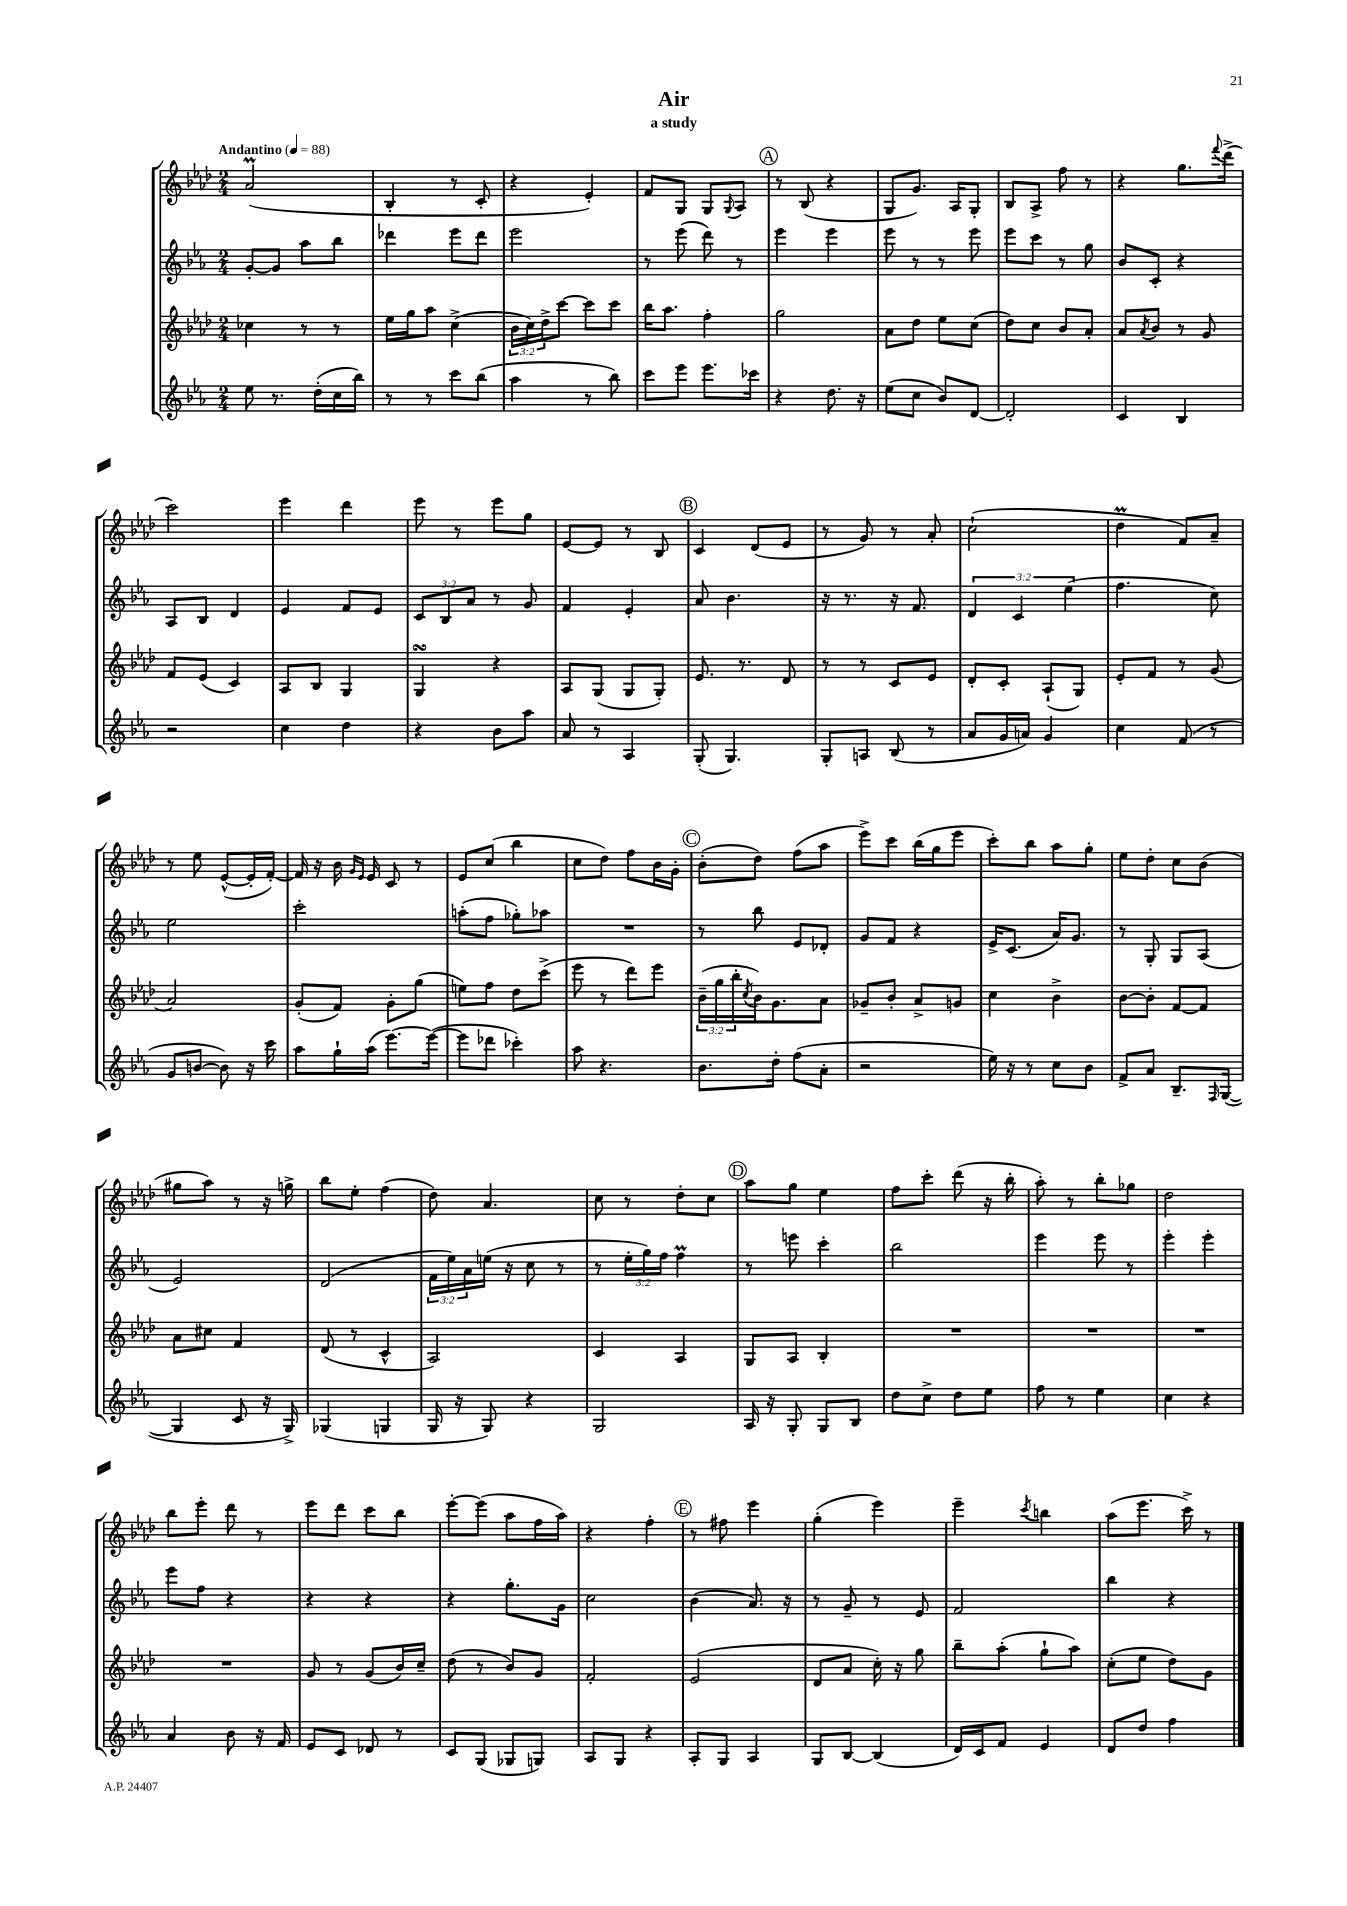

**kern	**kern	**kern	**kern
*staff4	*staff3	*staff2	*staff1
*clefG2	*clefG2	*clefG2	*clefG2
*k[b-e-a-]	*k[b-e-a-d-]	*k[b-e-a-]	*k[b-e-a-d-]
*M2/4	*M2/4	*M2/4	*M2/4
*MM88	*MM88	*MM88	*MM88
8ee-	4cc-	[8g'	(2a-
8.r	.	8g]	.
.	8r	8aa-	.
(16dd'	.	.	.
16cc	8r	8bb-	.
16bb-)	.	.	.
=	=	=	=
8r	16ee-	4ddd-	4B-'
.	16gg	.	.
8r	8aa-	.	.
8ccc	(4cc^	8eee-	8r
(8bb-	.	8ddd-	8c'
=	=	=	=
4aa-	24b-	2eee-	4r
.	24cc)	.	.
.	24dd-^	.	.
.	[8ccc	.	.
8r	8ccc]	.	4e-')
8bb-)	8ccc	.	.
=	=	=	=
8ccc	16bb-	8r	8f
.	8.aa-	.	.
8eee-	.	(8eee-	8G
8.eee-	4ff'	8ddd)	8G
.	.	.	8qqG
.	.	8r	8A-
16ccc-	.	.	.
=	=	=	=
4r	2gg	4eee-	8r
.	.	.	(8B-
8.dd	.	4eee-	4r
16r	.	.	.
=	=	=	=
(8ee-	8a-	8eee-	8G
8cc	8dd-	8r	8.g)
8b-)	8ee-	8r	.
.	.	.	16A-
[8d	(8cc	8eee-	8G'
=	=	=	=
2d']	8dd-)	8eee-	8B-
.	8cc	8ccc	8A-^
.	8b-	8r	8ff
.	8a-'	8gg	8r
=	=	=	=
4c	8a-	8b-	4r
.	8qa-	.	.
.	8b-	8c'	.
4B-	8r	4r	8.gg
.	8g	.	.
.	.	.	8qqfff
.	.	.	(16ddd-^
=	=	=	=
2r	8f	8A-	2ccc)
.	(8e-	8B-	.
.	4c)	4d	.
=	=	=	=
4cc	8A-	4e-	4eee-
.	8B-	.	.
4dd	4G	8f	4ddd-
.	.	8e-	.
=	=	=	=
4r	4G	12c	8eee-
.	.	12B-	.
.	.	.	8r
.	.	12a-	.
8b-	4r	8r	8eee-
8aa-	.	8g	8gg
=	=	=	=
8a-	8A-	4f	[8e-
8r	(8G	.	8e-]
4A-	8G	4e-'	8r
.	8G')	.	8B-
=	=	=	=
(8G'	8.e-	8a-	4c
4.G)	.	4.b-	.
.	8.r	.	.
.	.	.	(8d-
.	8d-	.	8e-
=	=	=	=
8G'	8r	16r	8r
.	.	8.r	.
8A	8r	.	8g)
(8B-	8c	16r	8r
.	.	8.f	.
8r	8e-	.	8a-'
=	=	=	=
8a-	8d-'	6d	(2cc`
16g	8c'	.	.
.	.	6c	.
16a)	.	.	.
4g	(8A-`	.	.
.	.	(6ee-	.
.	8G)	.	.
=	=	=	=
4cc	8e-'	4.ff	4dd-
.	8f	.	.
(8f	8r	.	8f)
8r	(8g	8cc)	8a-~
=	=	=	=
8g	2a-)	2ee-	8r
[8b	.	.	8ee-
8b])	.	.	([8e-^^
16r	.	.	16e-']
16ccc	.	.	[16f')
=	=	=	=
8aa-	(8g'	2ccc'	16f]
.	.	.	16r
16gg`	8f)	.	16b-
.	.	.	16qqg
.	.	.	16qqe-
(16aa-	.	.	16e-
[8.eee-)	8g'	.	8c
.	(8gg	.	8r
(16eee-_	.	.	.
=	=	=	=
8eee-]	8ee)	(8aa'	8e-
8ddd-	8ff	8ff	(8cc
4ccc-')	8dd-	8gg-')	4bb-
.	(8ccc^	8aa-	.
=	=	=	=
8aa-	8eee-	2r	8cc
4.r	8r	.	8dd-)
.	8ddd-)	.	8ff
.	8eee-	.	16b-
.	.	.	16g'
=	=	=	=
8.b-	(24b-~	8r	(8b-'
.	24gg	.	.
.	24bb-'	.	.
.	8qcc	.	.
.	16b-)	8bb-	8dd-)
16dd'	8.g	.	.
(8ff	.	8e-	(8ff
8a-'	8a-	8d-'	8aa-
=	=	=	=
2r	8g-~	8g	8eee-^)
.	8b-'	8f	8ccc
.	8a-^	4r	(16bb-
.	.	.	16gg
.	8g	.	8eee-
=	=	=	=
16ee-)	4cc	16e-^	8ccc')
16r	.	(8.c	.
8r	.	.	8bb-
8cc	4b-^	16a-)	8aa-
.	.	8.g	.
8b-	.	.	8gg'
=	=	=	=
8f^	[8b-	8r	8ee-
8a-	8b-']	8G'	8dd-'
8.B-~	[8f	8G	8cc
.	8f]	(8A-	(8b-
16qqF	.	.	.
([16G	.	.	.
=	=	=	=
4G]	8a-	2e-)	8gg#
.	8cc#	.	8aa-)
8c	4f	.	8r
16r	.	.	16r
16G^)	.	.	16gg^
=	=	=	=
(4G-	(8d-	(2d	8bb-
.	8r	.	8ee-'
4G	4c^^	.	(4ff
=	=	=	=
16G	2A-)	24f	8dd-)
.	.	24ee-)	.
16r	.	.	.
.	.	24a-	.
8G)	.	(16ee	4.a-
.	.	16r	.
4r	.	8cc	.
.	.	8r	.
=	=	=	=
2G	4c	8r	8cc
.	.	24ee-'	8r
.	.	24gg)	.
.	.	24ff	.
.	4A-	4ff	8dd-'
.	.	.	8cc
=	=	=	=
16A-	8G	8r	8aa-
16r	.	.	.
8G'	8A-	8eee	8gg
8G	4B-'	4ccc'	4ee-
8B-	.	.	.
=	=	=	=
8dd	2r	2bb-	8ff
8cc^	.	.	8ccc'
8dd	.	.	(8ddd-
8ee-	.	.	16r
.	.	.	16bb-'
=	=	=	=
8ff	2r	4eee-	8aa-')
8r	.	.	8r
4ee-	.	8eee-	8bb-'
.	.	8r	8gg-
=	=	=	=
4cc	2r	4eee-'	2dd-
4r	.	4eee-'	.
=	=	=	=
4a-	2r	8eee-	8bb-
.	.	8ff	8eee-'
8b-	.	4r	8ddd-
16r	.	.	8r
16f	.	.	.
=	=	=	=
8e-	8g	4r	8eee-
8c	8r	.	8ddd-
8d-	(8g	4r	8ccc
8r	16b-)	.	8bb-
.	16cc~	.	.
=	=	=	=
8c	(8dd-	4r	[8eee-'
(8G	8r	.	(8eee-]
8G-	8b-)	8.gg'	8aa-
8G)	8g	.	16ff
.	.	16g	16aa-)
=	=	=	=
8A-	2f'	2cc	4r
8G	.	.	.
4r	.	.	4ff'
=	=	=	=
8A-'	(2e-	(4b-	8r
8G	.	.	8ff#
4A-	.	8.a-)	4eee-
.	.	16r	.
=	=	=	=
8G	8d-	8r	(4gg'
[8B-	8a-	8g~	.
(4B-]	16cc')	8r	4eee-)
.	16r	.	.
.	8gg	8e-	.
=	=	=	=
16d)	8bb-~	2f	4eee-~
16c	.	.	.
8f	(8aa-'	.	.
.	.	.	8qccc
4e-	8gg`	.	4bb
.	8aa-)	.	.
=	=	=	=
8d	(8cc'	4bb-	(8aa-
8dd	8ee-	.	8.eee-
4ff	8dd-)	4r	.
.	.	.	16ccc^)
.	8g	.	8r
==	==	==	==
*-	*-	*-	*-
